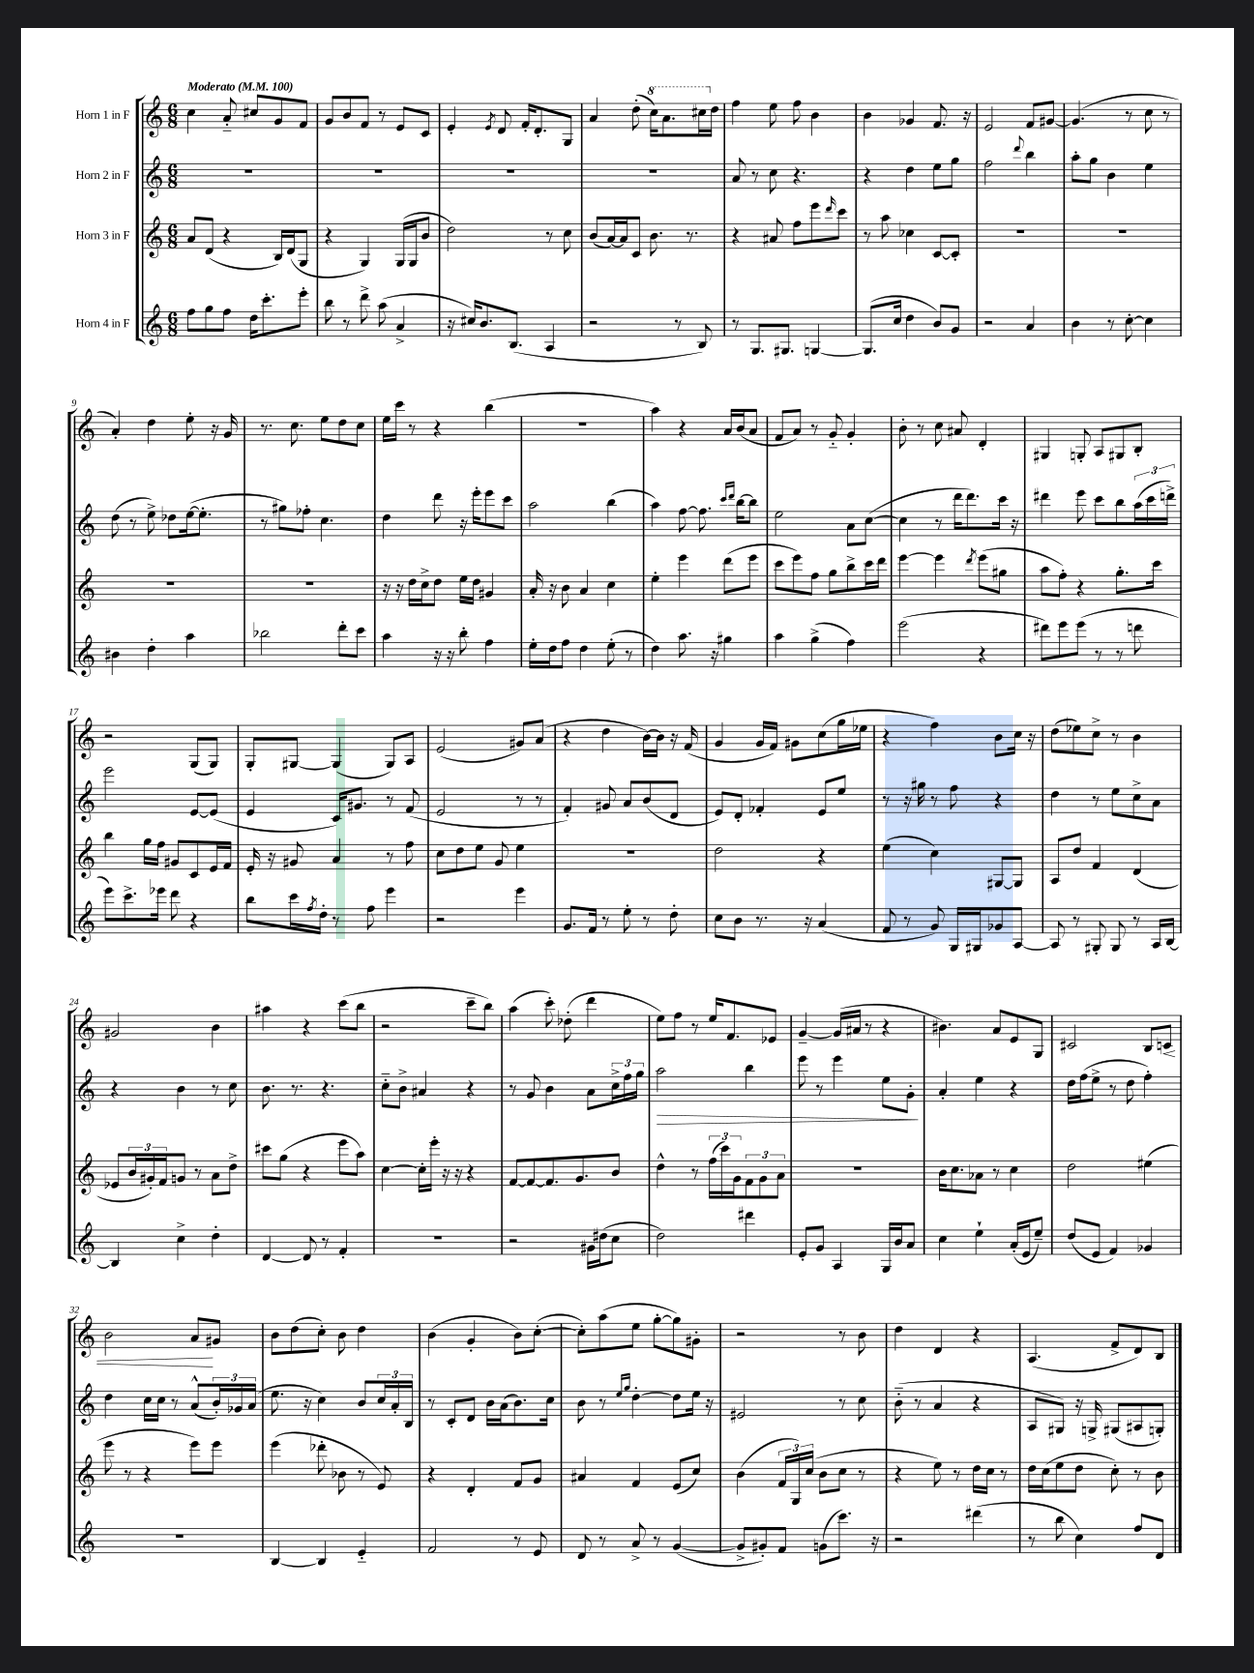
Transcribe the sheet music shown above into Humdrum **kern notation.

**kern	**kern	**kern	**dynam	**kern	**dynam
*part4	*part3	*part2	*part2	*part1	*part1
*staff4	*staff3	*staff2	*staff2	*staff1	*staff1
*I"Horn 4 in F	*I"Horn 3 in F	*I"Horn 2 in F	*	*I"Horn 1 in F	*
*clefG2	*clefG2	*clefG2	*	*clefG2	*
*k[]	*k[]	*k[]	*	*k[]	*
*M6/8	*M6/8	*M6/8	*	*M6/8	*
*MM100	*MM100	*MM100	*	*MM100	*
=1	=1	=1	=1	=1	=1
!	!	!	!	!LO:TX:a:B:t=Moderato	!
8ff\L	8a/L	2.r	.	4cc\	.
8gg\	(8d/J	.	.	.	.
8ff\J	4r	.	.	8a/	.
16dd\KL	.	.	.	8cc#X/L	.
8.ccc'\	.	.	.	.	.
.	16B/LL)	.	.	8g/	.
.	(16d/J	.	.	.	.
8eee'\J	8G/J	.	.	8f/J	.
=2	=2	=2	=2	=2	=2
8bb\	4r	2.r	.	8g/L	.
8r	.	.	.	8b/	.
8ddd^\	4G/)	.	.	8f/J	.
(8aa\	.	.	.	8r	.
4a^/	(16G/LL	.	.	8e/L	.
.	16G/J	.	.	.	.
.	8b/J	.	.	8c/J	.
=3	=3	=3	=3	=3	=3
16r	2dd\)	2.r	.	4e'/	.
16cc#X/KL)	.	.	.	.	.
8.b/	.	.	.	.	.
.	.	.	.	8qe/	.
.	.	.	.	8d/	.
(8.B/J	.	.	.	.	.
.	.	.	.	16f'/KL	.
.	.	.	.	8.d'/	.
4A/	8r	.	.	.	.
.	8cc\	.	.	8G/J	.
=4	=4	=4	=4	=4	=4
2r	(8b/L	2.r	.	4a/	.
.	[16a/L)	.	.	.	.
.	16a/J]	.	.	.	.
.	8c/J	.	.	(8dd'\	.
*	*	*	*	*8va	*
.	8.b\	.	.	16ccc\KL)	.
.	.	.	.	8.aa\	.
8r	.	.	.	.	.
.	8.r	.	.	.	.
8B/)	.	.	.	16ccc#X\L	.
*	*	*	*	*X8va	*
.	.	.	.	16dd\JJ	.
=5	=5	=5	=5	=5	=5
8r	4r	8a/	.	4ff\	.
8.G/L	.	8r	.	.	.
.	8a#X/	8cc\	.	8ee\	.
8.G#X/J	.	.	.	.	.
.	8ff\L	4.r	.	8ff\	.
[4Gn/	8eee\	.	.	4b\	.
.	16qqddd/	.	.	.	.
.	8ccc\J	.	.	.	.
=6	=6	=6	=6	=6	=6
(8.G/L]	8r	4r	.	4b\	.
.	8aa\	.	.	.	.
16cc/Jk	.	.	.	.	.
4dd\	4cc-X\	4dd\	.	4g-X/	.
8b/L)	[8c/L	8ee\L	.	8.f/	.
8g/J	8c'/J]	8gg\J	.	.	.
.	.	.	.	16r	.
=7	=7	=7	=7	=7	=7
2r	2.r	2ff\	.	2e/	.
.	.	8qqddd/	.	.	.
4a/	.	4bb\	.	8f/L	.
.	.	.	.	[8g#X/J	.
=8	=8	=8	=8	=8	=8
4b\	2.r	8aa'\L	.	(4.g#/]	.
.	.	8gg\J	.	.	.
8r	.	4b\	.	.	.
[8cc'\	.	.	.	8r	.
4cc\]	.	4ee\	.	8cc\	.
.	.	.	.	8r	.
!!LO:LB:g=z
=9	=9	=9	=9	=9	=9
4b#X\	2.r	(8dd\	.	4a'/)	.
.	.	8r	.	.	.
4dd'\	.	8ee^\)	.	4dd\	.
.	.	8dd-X\L	.	.	.
4aa\	.	([16ee\k	.	8ee'\	.
.	.	8.ee'\J]	.	.	.
.	.	.	.	16r	.
.	.	.	.	16g/	.
=10	=10	=10	=10	=10	=10
2bb-X\	2.r	8r	.	8.r	.
.	.	8gg#X\L)	.	.	.
.	.	.	.	8.cc\	.
.	.	8ff-X'\J	.	.	.
.	.	4.cc\	.	8ee\L	.
8ddd'\L	.	.	.	8dd\	.
8ccc\J	.	.	.	8cc\J	.
=11	=11	=11	=11	=11	=11
4aa\	16r	4dd\	.	16ee\LL	.
.	16r	.	.	16ccc\JJ	.
.	16dd\LL	.	.	8r	.
.	16cc^\J	.	.	.	.
16r	8dd\J	8ddd\	.	4r	.
16r	.	.	.	.	.
8bb'\	16ee\LL	16r	.	.	.
.	16dd\JJ	16eee'\KL	.	.	.
4ff\	4g#X/	8eee\	.	(4bb\	.
.	.	8ccc\J	.	.	.
=12	=12	=12	=12	=12	=12
16ee'\LL	16a'/	2aa\	.	2.r	.
16dd\J	16r	.	.	.	.
8ff\J	8b\	.	.	.	.
4dd\	4a/	.	.	.	.
(8ee'\	4cc\	(4bb\	.	.	.
8r	.	.	.	.	.
=13	=13	=13	=13	=13	=13
4dd\)	4ee'\	4aa\)	.	4aa\)	.
8.aa\	4eee\	[8ff\	.	4r	.
.	.	8.ff\]	.	.	.
16r	.	.	.	.	.
4gg#X\	(8ddd\L	.	.	16a/LL	.
.	.	16qqccc/LL	.	.	.
.	.	16qqddd/JJ	.	.	.
.	.	[16bb\KL	.	(16b/J	.
.	8eee\J	8bb\J]	.	8a/J	.
=14	=14	=14	=14	=14	=14
4aa\	8ccc\L	2ee\	.	8f/L	.
.	8eee\)	.	.	8a/J)	.
(4gg^\	8ff\J	.	.	8r	.
.	8gg\L	.	.	8g/	.
4ff\)	8bb^\	8a\L	.	4g'/	.
.	16ccc\L	([8cc\J	.	.	.
.	16ddd\JJ	.	.	.	.
=15	=15	=15	=15	=15	=15
(2eee\	[4eee\	4cc\]	.	8b'\	.
.	.	.	.	8r	.
.	4eee\]	8r	.	8cc\	.
.	.	16ddd\KL	.	8a#X/	.
.	.	8.ddd\)	.	.	.
.	8qddd/	.	.	.	.
4r	(8eee\L	.	.	4d'/	.
.	8gg#X\J	16ccc\Jk	.	.	.
.	.	16r	.	.	.
=16	=16	=16	=16	=16	=16
8ddd#X\L)	8aa\L	4ddd#X\	.	4G#X/	.
8eee\	8ff'\J)	.	.	.	.
(8eee\J	4r	8eee\	.	8Gn'/	.
8r	.	8ccc\L	.	8A/L	.
8r	8.gg'\L	8bb\	.	8G#X/	.
8dddn\	.	(24aa\L	.	8B'/J	.
.	.	24ccc\	.	.	.
.	16ccc\Jk	.	.	.	.
.	.	24dddn^\JJ)	.	.	.
!!LO:LB:g=z
=17	=17	=17	=17	=17	=17
8eee\L)	4bb\	2eee\	.	2r	.
8.ccc^\	.	.	.	.	.
.	16gg\LL	.	.	.	.
16eee-X\Jk	16ff\JJ	.	.	.	.
8ddd\	8g#X/L	.	.	.	.
4r	8c/	[8e/L	.	(8G/L	.
.	16e/L	(8e/J]	.	8G/J)	.
.	16f/JJ	.	.	.	.
=18	=18	=18	=18	=18	=18
8bb\L	16e'/	4e/	.	8G'/L	.
.	16r	.	.	.	.
16ccc\L	8g#X/	.	.	[8G#X/J	.
8qff/	.	.	.	.	.
16dd'\JJ	.	.	.	.	.
8r	4a/	16c/KL)	.	(4G#/]	.
.	.	8.g#X/J	.	.	.
8ff\	.	.	.	.	.
4eee\	8r	8r	.	8G#/L)	.
.	8ff\	(8f/	.	8A/J	.
=19	=19	=19	=19	=19	=19
2r	8cc\L	2e/	.	(2e/	.
.	8dd\	.	.	.	.
.	8ee\J	.	.	.	.
.	8g/	.	.	.	.
4eee\	4ee\	8r	.	8g#X/L)	.
.	.	8r	.	(8a/J	.
=20	=20	=20	=20	=20	=20
8.g/L	2.r	4f'/)	.	4r	.
16f/Jk	.	.	.	.	.
8r	.	8g#X/	.	4dd\	.
8ee'\	.	8a/L	.	.	.
8r	.	(8b/	.	[16b\LL)	.
.	.	.	.	16b\JJ]	.
8dd'\	.	8d/J	.	16r	.
.	.	.	.	(16f/	.
=21	=21	=21	=21	=21	=21
8cc\L	2dd\	8e/L)	.	4g/	.
8b\J	.	8d'/J	.	.	.
8.r	.	4f-X'/	.	16g/LL	.
.	.	.	.	16f/JJ)	.
.	.	.	.	8g#X\L	.
16r	.	.	.	.	.
(4a/	4r	8e/L	.	(8cc\	.
.	.	8ee/J	.	16gg\L	.
.	.	.	.	16ee-X\JJ	.
=22	=22	=22	=22	=22	=22
8f/	(4ee\	8r	.	4r	.
8r	.	16r	.	.	.
.	.	16gg#X\	.	.	.
8g/)	4cc\)	8r	.	4ff\)	.
16G/LL	.	8ff\	.	.	.
16G#X/J	.	.	.	.	.
8g-X/	[8G#X/L	4r	.	8b\L	.
[8A/J	8G#/J]	.	.	16cc\Jk	.
.	.	.	.	16r	.
=23	=23	=23	=23	=23	=23
8A/]	8A/L	4dd\	.	(8dd\L	.
8r	8dd/J	.	.	8ee-X\)	.
8G#X'/	4f/	8r	.	8cc^\J	.
8G#/	.	8ee\L	.	8r	.
8r	(4d/	8cc^\	.	4b\	.
16A/LL	.	8a\J	.	.	.
[16B/JJ	.	.	.	.	.
!!LO:LB:g=z
=24	=24	=24	=24	=24	=24
4B/]	8e-X/L	4r	.	2g#X/	.
.	24b/L	.	.	.	.
.	24g#X'/)	.	.	.	.
.	24f/J	.	.	.	.
4cc^\	8gn/J	4b\	.	.	.
.	8r	.	.	.	.
4dd'\	8a\L	8r	.	4b\	.
.	8dd^\J	8cc\	.	.	.
=25	=25	=25	=25	=25	=25
[4d/	8ccc#X\L	8.b\	.	4aa#X\	.
.	(8gg\J	.	.	.	.
.	.	8.r	.	.	.
8d/]	4r	.	.	4r	.
8r	.	4.r	.	.	.
4f'/	8eee\L	.	.	(8ccc\L	.
.	8aa\J)	.	.	8bb\J	.
=26	=26	=26	=26	=26	=26
2.r	[4cc\	8cc\L	.	2r	.
.	.	8b^\J	.	.	.
.	16cc'\LL]	4a#X/	.	.	.
.	16eee'\JJ	.	.	.	.
.	16r	.	.	.	.
.	16r	.	.	.	.
.	4r	4r	.	8ccc~\L	.
.	.	.	.	8bb\J)	.
=27	=27	=27	=27	=27	=27
2r	[8f/L	8r	.	(4aa\	.
.	8f/_	8g/	.	.	.
.	8.f/]	4b\	.	8ccc'\)	.
.	.	.	.	(8dd-X'\	.
.	8.g/	.	.	.	.
16g#X\LL	.	8a\L	.	4ddd\	.
(16dd#X\J	.	.	.	.	.
8cc\J	8b/J	24cc^\L	.	.	.
.	.	24ff\	.	.	.
.	.	24gg\JJ	.	.	.
=28	=28	=28	=28	=28	=28
!	!	!	!LO:HP:b	!	!
2dd\)	4dd^^\	2aa\	>	8ee\L)	.
.	.	.	.	8ff\J	.
.	8r	.	.	8r	.
.	(24ff\LL	.	.	16ee/KL	.
.	24ccc\)	.	.	.	.
.	.	.	.	8.f/	.
.	24g\J	.	.	.	.
4ddd#X\	12f\	4bb\	.	.	.
.	12g\	.	.	.	.
.	.	.	.	8e-X/J	.
.	12a\J	.	.	.	.
=29	=29	=29	=29	=29	=29
8e'/L	2.r	8eee\	.	[4g~/	.
8g/J	.	8r	.	.	.
4A/	.	4eee\	.	(16g/LL]	.
.	.	.	.	16a#X/JJ	.
.	.	.	.	8r	.
16G/LL	.	8ee\L	.	4r	.
16b/J	.	.	.	.	.
8a/J	.	8g'\J	.	.	.
.	.	.	]	.	.
=30	=30	=30	=30	=30	=30
4cc\	16b\KL	4a'/	.	4.b#X\)	.
.	8.cc\	.	.	.	.
4ee`\	8a-X\J	4ee\	.	.	.
.	8r	.	.	8a/L	.
(16a'/LL	4cc\	4r	.	8e/	.
16e/J	.	.	.	.	.
8ee~/J)	.	.	.	8G/J	.
=31	=31	=31	=31	=31	=31
(8dd/L	2dd\	16dd\LL	.	2c#X/	.
.	.	(16ff\J	.	.	.
8e/J	.	8ee^\J	.	.	.
4f/)	.	8r	.	.	.
.	.	8dd\	.	.	.
4g-X/	(4ee#X\	4ff'\)	.	8B/L	.
!	!	!	!	!	!LO:HP:b
.	.	.	.	8cn/J	<
!!LO:LB:g=z
=32	=32	=32	=32	=32	=32
2.r	8eee\	4dd\	.	2b\	.
.	8r	.	.	.	.
.	4r	16cc\LL	.	.	.
.	.	16cc\JJ	.	.	.
.	.	8r	.	.	.
.	8eee\L)	(8a^^/L	.	8a/L	.
.	8eee\J	24b'/L)	.	8g#X/J	[
.	.	24g-X/	.	.	.
.	.	(24a/JJ	.	.	.
=33	=33	=33	=33	=33	=33
[4B/	(4eee\	8.ee\	.	8b\L	.
.	.	.	.	(8dd\	.
.	.	16r	.	.	.
4B/]	8ddd-X'\	4cc\)	.	8cc'\J)	.
.	8b-X\	.	.	8b\	.
4e/	8r	8b/L	.	4dd\	.
.	8e/)	24cc/L	.	.	.
.	.	24a'/	.	.	.
.	.	24B/JJ	.	.	.
=34	=34	=34	=34	=34	=34
2f/	4r	8r	.	(4b\	.
.	.	8c'/L	.	.	.
.	4d'/	8d/J	.	4g'/	.
.	.	16b\LL	.	.	.
.	.	(16a\J	.	.	.
8r	8f/L	8.b\)	.	8b\L)	.
8e/	8g/J	.	.	([8cc'\J	.
.	.	16cc\Jk	.	.	.
=35	=35	=35	=35	=35	=35
8d/	4a#X/	8b\	.	8cc'\L])	.
8r	.	8r	.	(8aa\	.
.	.	16qqee/LL	.	.	.
.	.	16qqgg/JJ	.	.	.
8a^/	4f/	[4dd'\	.	8ee\J	.
8r	.	.	.	[8gg'\L	.
([4g/	(8e/L	8dd\L]	.	8gg\])	.
.	8cc/J)	16ee\Jk	.	8g#X'\J	.
.	.	16r	.	.	.
=36	=36	=36	=36	=36	=36
8g^/L]	(4b\	2e#X/	.	2r	.
8g#X'/)	.	.	.	.	.
8f/J	24f/LL	.	.	.	.
.	24G/)	.	.	.	.
.	(24cc/JJ	.	.	.	.
(8gn\L	8b\L	.	.	.	.
8.ccc\J)	8cc\J	8r	.	8r	.
.	8r	8cc\	.	8b\	.
16r	.	.	.	.	.
=37	=37	=37	=37	=37	=37
2r	4r	(8b\	.	4dd\	.
.	.	8r	.	.	.
.	8ee\)	4a/	.	4d/	.
.	8r	.	.	.	.
(4ddd#X\	16dd\LL	4r	.	4r	.
.	16cc\JJ	.	.	.	.
.	8r	.	.	.	.
=38	=38	=38	=38	=38	=38
8r	16dd\LL	8A/L	.	(4.A/	.
.	(16cc\J	.	.	.	.
8bb\	8ee\	8G#X/J)	.	.	.
4cc\)	8dd\J	16r	.	.	.
.	.	16Gn^/	.	.	.
.	8cc'\)	(8G#X/L	.	8f^/L	.
8ff/L	8r	8A#X/	.	8d/)	.
8d/J	8b\	8Gn'/J)	.	8B/J	.
==	==	==	==	==	==
*-	*-	*-	*-	*-	*-
